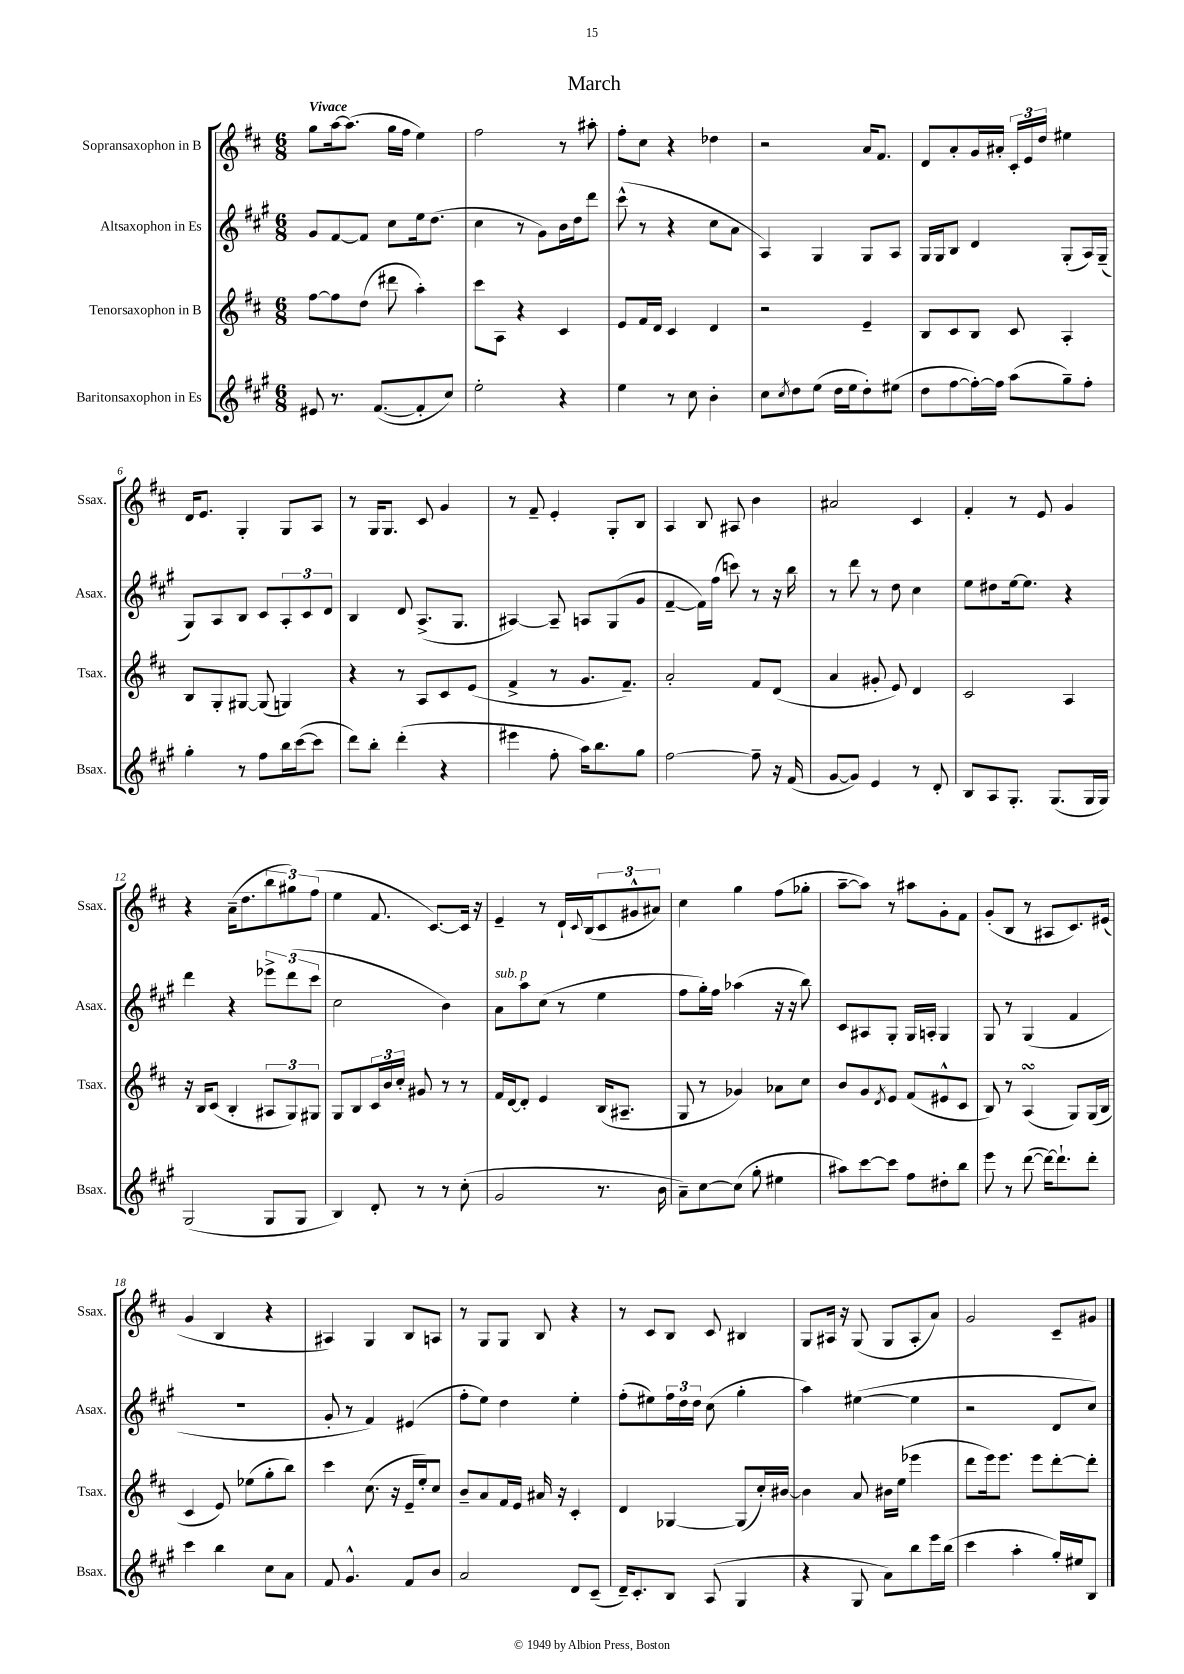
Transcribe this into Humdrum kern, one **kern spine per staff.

**kern	**kern	**kern	**kern
*part4	*part3	*part2	*part1
*staff4	*staff3	*staff2	*staff1
*I"Baritonsaxophon in Es	*I"Tenorsaxophon in B	*I"Altsaxophon in Es	*I"Sopransaxophon in B
*I'Bsax.	*I'Tsax.	*I'Asax.	*I'Ssax.
*clefG2	*clefG2	*clefG2	*clefG2
*k[f#c#g#]	*k[f#c#]	*k[f#c#g#]	*k[f#c#]
*M6/8	*M6/8	*M6/8	*M6/8
=1	=1	=1	=1
!	!	!	!LO:TX:a:B:t=Vivace
8e#X/	[8ff#\L	8g#/L	8gg\L
8.r	8ff#\]	[8f#/	[16aa\k
.	.	.	(8.aa\J]
.	(8dd\J	8f#/J]	.
([8.f#/L	.	.	.
.	8ddd#X\	8cc#\L	16gg\LL
.	.	.	16ff#\JJ
8f#'/]	4aa'\)	16ee\k	4ee\)
.	.	(8.dd\J	.
8cc#/J)	.	.	.
=2	=2	=2	=2
2ee'\	8ccc#\L	4cc#\	2ff#\
.	8A\J	.	.
.	4r	8r	.
.	.	8g#\L)	.
4r	4c#/	16b\L	8r
.	.	16dd\J	.
.	.	8ddd\J	8aa#X'\
=3	=3	=3	=3
4ee\	8e/L	(8ccc#^^\	8ff#'\L
.	16f#/L	8r	8cc#\J
.	16d/JJ	.	.
8r	4c#/	4r	4r
8cc#\	.	.	.
4b'\	4d/	8cc#\L	4dd-X\
.	.	8a\J	.
=4	=4	=4	=4
8cc#\L	2r	4A/)	2r
8qcc#/	.	.	.
8dd\	.	.	.
(8ee\J	.	4G#/	.
16dd\LL	.	.	.
16ee\J	.	.	.
8dd'\)	4e~/	8G#/L	16a/KL
.	.	.	8.f#/J
(8ee#X\J	.	8A/J	.
=5	=5	=5	=5
8dd\L	8B/L	16G#/LL	8d/L
.	.	16G#/J	.
[8ff#\	8c#/	8B/J	8a'/
16ff#'\L_)	8B/J	4d/	16g/L
16ff#\JJ]	.	.	16a#X'/JJ
(8aa\L	8c#/	.	24c#'/LL
.	.	.	24e/
.	.	.	24dd/JJ
8gg#~\)	4A'/	(8G#'/L	4ee#X\
8ff#'\J	.	16A/L)	.
.	.	(16G#~/JJ	.
!!LO:LB:g=z
=6	=6	=6	=6
4gg#'\	8B/L	8G#/L)	16d/KL
.	.	.	8.e/J
.	8G'/	8A/	.
8r	[8G#X/J	8B/J	4G'/
8ff#\L	(8G#/]	8c#/L	.
16bb\L	4Gn/)	12A'/	8G/L
([16ccc#\J	.	.	.
.	.	12c#/	.
8ccc#\J]	.	.	8A/J
.	.	12d/J	.
=7	=7	=7	=7
8ddd\L)	4r	4B/	8r
8bb'\J	.	.	16G/KL
.	.	.	8.G/J
(4ddd'\	8r	8d/	.
.	8A/L	(8.A^/L	8c#/
4r	8c#/	.	4g/
.	.	8.G#/J	.
.	(8e/J	.	.
=8	=8	=8	=8
4eee#X\	4f#^/	[4A#X/)	8r
.	.	.	8f#~/
8ff#'\	8r	8A#~/]	4e'/
16aa\KL)	8.g/L	8An/L	.
8.bb\	.	.	.
.	.	(8G#/	8G'/L
.	8.f#~/J)	.	.
8gg#\J	.	8g#/J	8B/J
=9	=9	=9	=9
[2ff#\	2a'/	[4f#~/	4A/
.	.	16f#\LL])	8B/
.	.	(16ff#\JJ	.
.	.	8cccn\)	8A#X/
8ff#~\]	8f#/L	8r	4b\
16r	(8d/J	16r	.
(16f#/	.	16bb\	.
=10	=10	=10	=10
[8g#/L	4a/	8r	2a#X/
8g#/J])	.	8ddd\	.
4e/	8g#X'/	8r	.
.	8e/)	8dd\	.
8r	4d/	4cc#\	4c#/
8d'/	.	.	.
=11	=11	=11	=11
8B/L	2c#/	8ee\L	4f#'/
8A/	.	8dd#X\	.
8.G#'/J	.	[16ee\k	8r
.	.	8.ee\J]	.
.	.	.	8e/
(8.G#/L	.	.	.
.	4A/	4r	4g/
16G#/L	.	.	.
16G#/JJ)	.	.	.
!!LO:LB:g=z
=12	=12	=12	=12
(2G#/	16r	4ddd\	4r
.	16B/KL	.	.
.	(8c#/J	.	.
.	4B'/	4r	(16a~\KL
.	.	.	8.dd\
8G#/L	12A#X/L	12eee-X^\L	12bb\
.	12G/)	(12ddd\	12gg#X\)
8G#/J	.	.	.
.	12G#X/J	12ccc#\J	(12ff#\J
=13	=13	=13	=13
4B/)	8G/L	2cc#\	4ee\
.	8B/	.	.
8d'/	24c#/L	.	8.f#/
.	24b/	.	.
.	24cc#'/JJ	.	.
8r	8g#X/	.	.
.	.	.	[8.c#/L)
8r	8r	4b\)	.
(8cc#'\	8r	.	16c#/Jk]
.	.	.	16r
=14	=14	=14	=14
!	!	!LO:TX:a:i:t=sub. p	!
2g#/	16f#/LL	8a\L	4e~/
.	[16d/J	.	.
.	8d'/J]	8aa\	.
.	4e/	(8cc#\J	8r
.	.	8r	16d`/LL
.	.	.	8qqc#/
.	.	.	(16B/J
8.r	(16B/KL	4ee\	12c#/
.	8.A#X~/J	.	.
.	.	.	12g#X^^/
.	.	.	12a#X/J)
16b\	.	.	.
=15	=15	=15	=15
8a~\L)	8G/	8ff#\L	4cc#\
[8cc#\	8r	16gg#'\L)	.
.	.	16ff#\JJ	.
(8cc#\J]	4g-X/)	(4aa-X\	4gg\
8gg#'\	.	.	.
4ee#X\	8a-X\L	16r	(8ff#\L
.	.	16r	.
.	8cc#\J	8bb\)	8gg-X'\J
=16	=16	=16	=16
8aa#X\L)	8b/L	8c#/L	[8aa~\L
[8ccc#\	8g/	8A#X/	8aa\J])
.	8qd/	.	.
8ccc#\J]	8e/J	8G#'/J	8r
8ff#\L	(8f#/L	16G#/LL	8aa#X\L
.	.	16An'/JJ	.
8dd#X'\	8e#X^^/	4G#/	8g'\
8bb\J	8c#/J	.	8f#\J
=17	=17	=17	=17
8eee\	8B/)	8G#/	(8g'/L
8r	8r	8r	8B/J
([8ddd\	(4AsSSS/	(4G#/	8r
16ddd\KL_)	.	.	8A#X/L
8.ddd`\]	.	.	.
.	8G/L)	4f#/	8.c#/)
8ddd'\J	(16G/L	.	.
.	16B/JJ	.	(16e#X/Jk
!!LO:LB:g=z
=18	=18	=18	=18
4ccc#\	4c#/	2.r	4g/
4bb\	8e/)	.	4B/
.	(8ee-X\L	.	.
8cc#\L	8gg'\	.	4r
8a\J	8bb\J)	.	.
=19	=19	=19	=19
8f#/	4ccc#\	8g#'/	4A#X/)
4.g#^^/	.	8r	.
.	(8.cc#\	4f#/)	4G/
.	16r	.	.
8f#/L	16e~/LL	(4e#X/	8B/L
.	16ee'/J)	.	.
8b/J	8cc#/J	.	8An/J
=20	=20	=20	=20
2a/	8b~/L	8ff#'\L	8r
.	8a/	8ee\J)	8G/L
.	16f#/L	4dd\	8G/J
.	16e/JJ	.	.
.	16a#X/	.	8B/
.	16r	.	.
8d/L	4c#'/	4ee'\	4r
(8c#~/J	.	.	.
=21	=21	=21	=21
16d~/KL)	4d/	(8ff#'\L	8r
8.c#'/	.	.	.
.	.	8ee#X\)	8c#/L
8B/J	[4G-X/	24ff#\L	8B/J
.	.	24dd\	.
.	.	24dd\JJ	.
(8A/	.	(8cc#\	8c#/
4G#/	(8G-/L]	4gg#'\	4B#X/
.	16cc#'/L)	.	.
.	[16b#X/JJ	.	.
=22	=22	=22	=22
4r	4b#\]	4aa\)	8G/L
.	.	.	16A#X/Jk
.	.	.	16r
8G#/	8a/	([4ee#X\	(8G/
8a\L)	16b#X\LL	.	8G/L
.	(16ee\JJ	.	.
8bb\	4eee-X\	4ee#\]	8A#'/
16eee\L	.	.	8a/J)
(16bb\JJ	.	.	.
=23	=23	=23	=23
4ccc#\	8ddd\L	2r	2g/
.	16eee\k)	.	.
.	8.eee\J	.	.
4aa'\	.	.	.
.	8eee\L	.	.
16gg#'/LL)	[8ddd'\	8d/L	8c#~/L
16ee#X/J	.	.	.
8B/J	8ddd'\J]	8cc#/J)	8g#X/J
==	==	==	==
*-	*-	*-	*-
